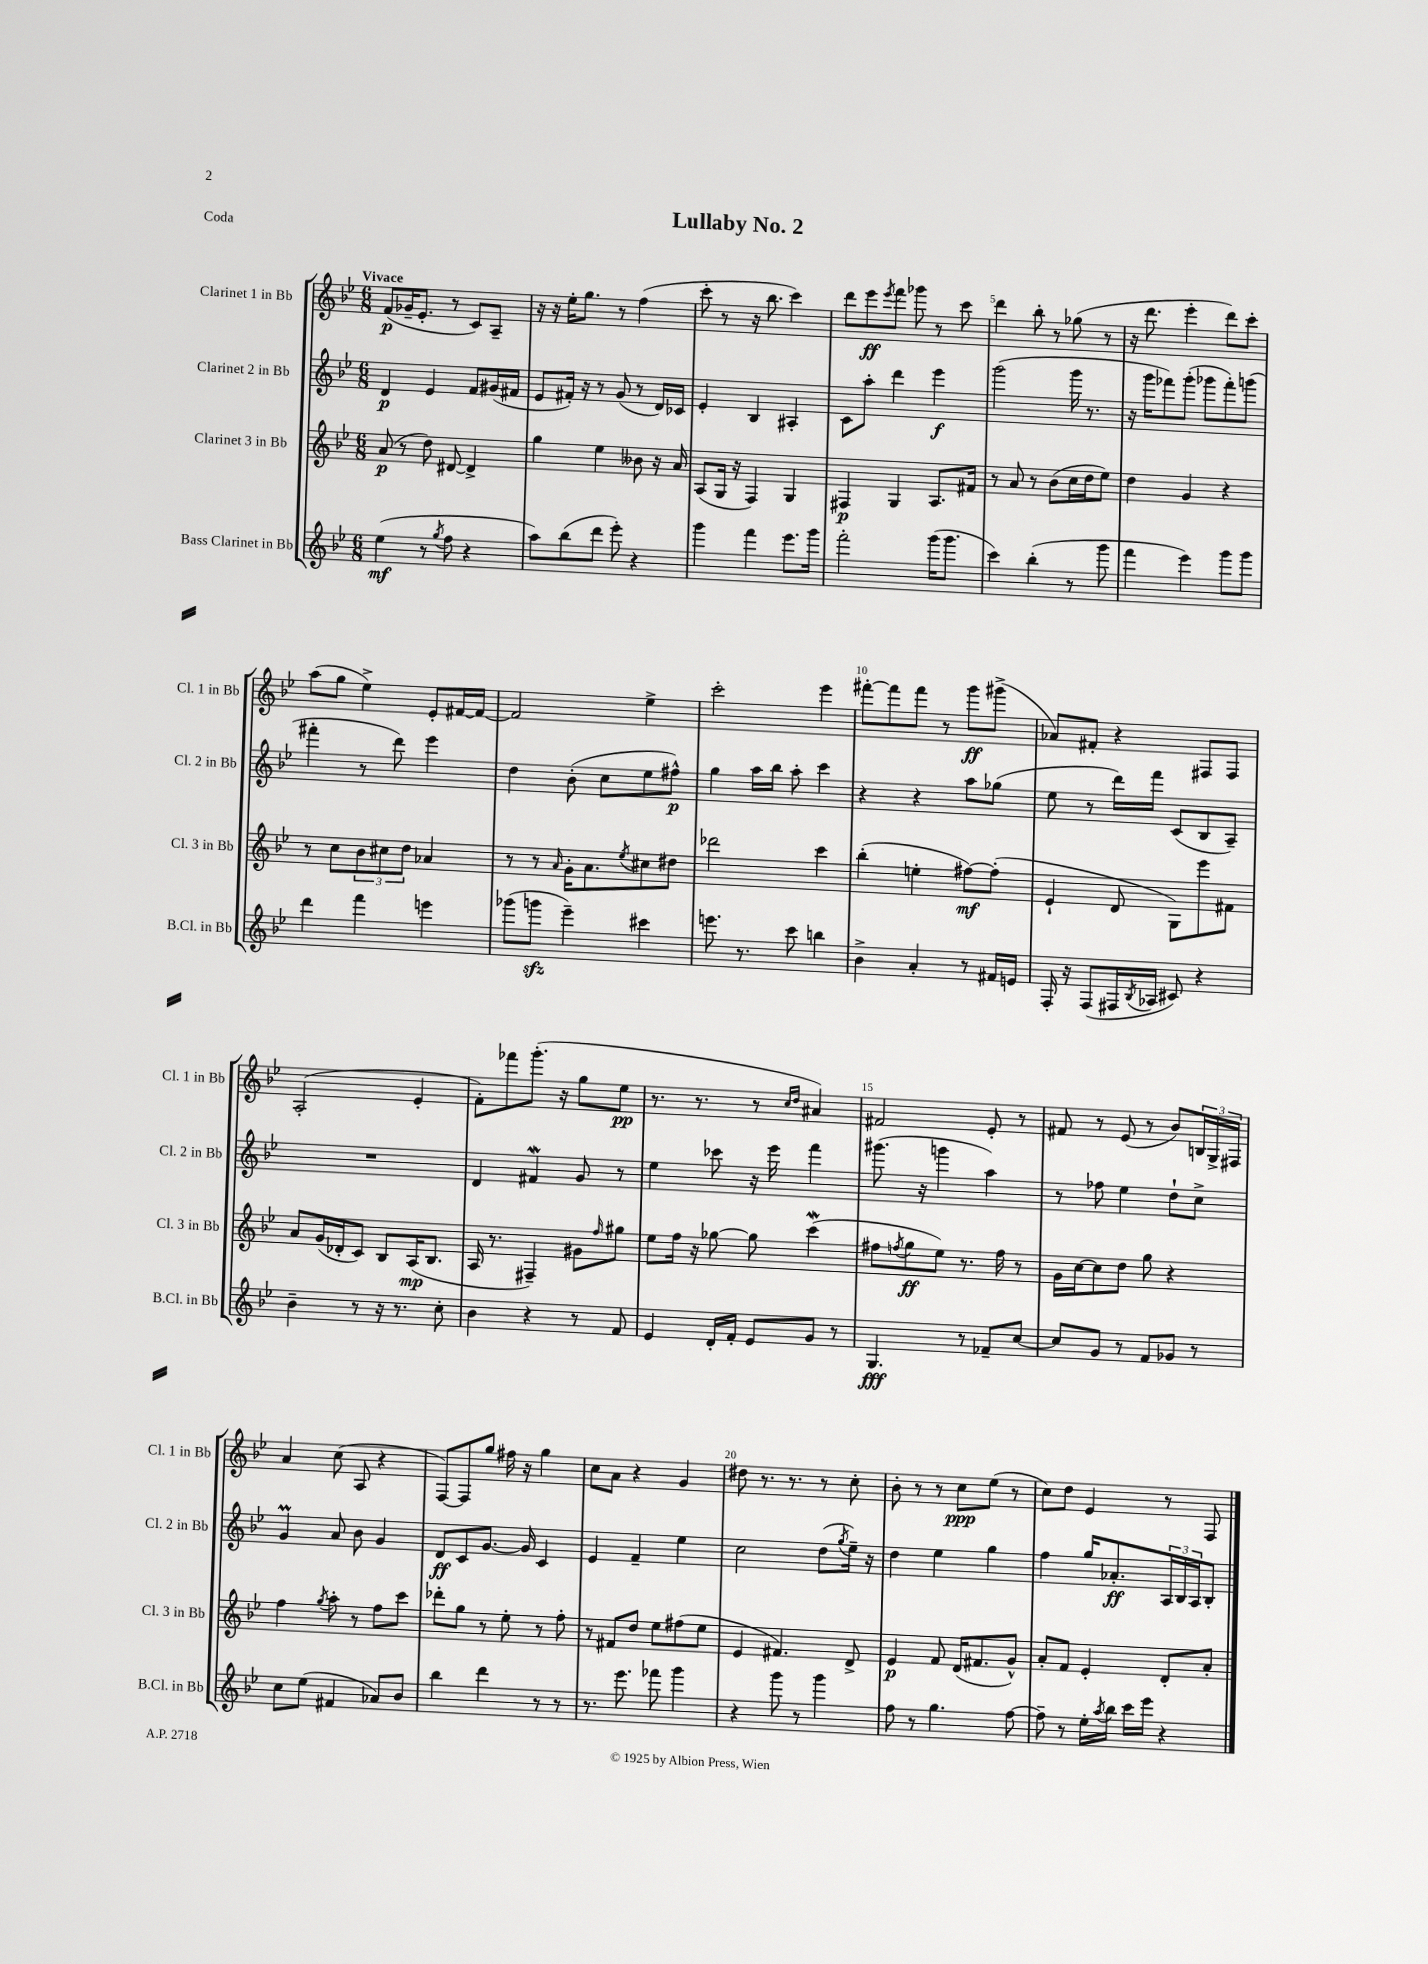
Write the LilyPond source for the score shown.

\header { title = "Lullaby No. 2" piece = "Coda" }
<<
\new StaffGroup <<
\new Staff = "s0" \with { instrumentName = "Clarinet 1 in Bb" shortInstrumentName = "Cl. 1 in Bb" } {
    \clef treble \key bes \major \numericTimeSignature \time 6/8 \tempo "Vivace"
    f'8\p( ges'16-- ees'8.-. r8 c'8) a8-- |
    r16 r16 ees''16-. g''8. r8 f''4( |
    c'''8-. r8 r16 bes''8. c'''4) |
    d'''8 ees'''8\ff \acciaccatura { ees'''8 } f'''8 ges'''8 r8 c'''8 |
    d'''4 bes''8-. r8 ges''8( r8 |
    r16 d'''8. ees'''4-. d'''8) c'''8-. |
    a''8( g''8 ees''4->) ees'8-. fis'16~ fis'16~ |
    fis'2 ees''4-> |
    c'''2-. ees'''4 |
    fis'''8~-. fis'''8 fis'''8 r8 g'''8\ff gis'''8->( |
    aes'8) fis'8-. r4 fis8 fis8 |
    a2-.( ees'4-. |
    f'8-.) fes'''8 g'''8.-.( r16 g''8 ees''8\pp |
    r8. r8. r8 \grace { c''16 d''16 } ais'4) |
    fis'2 ees'8-. r8 |
    fis'8 r8 ees'8( r8 bes'8) \tuplet 3/2 { b16 g16-> fis16 } |
    a'4 c''8( a8 r4 |
    f8~) f8 g''8 fis''16 r16 g''4 |
    c''8 a'8 r4 g'4 |
    dis''8 r8. r8. r8 c''8-. |
    bes'8-. r8 r8 c''8\ppp ees''8( r8 |
    c''8) d''8 ees'4 r8 f8 \bar "|." |
}
\new Staff = "s1" \with { instrumentName = "Clarinet 2 in Bb" shortInstrumentName = "Cl. 2 in Bb" } {
    \clef treble \key bes \major \numericTimeSignature \time 6/8
    d'4\p ees'4 f'8 gis'16( fis'16 |
    ees'8 fis'16-.) r16 r8 g'8( r8 d'16) ces'16 |
    ees'4-. bes4 ais4-. |
    c'8 a''8-. d'''4 ees'''4\f |
    g'''2( g'''16 r8. |
    r16 g'''16 fes'''8) g'''8-.( ges'''8 fes'''8-.) g'''8( |
    fis'''4-. r8 d'''8) ees'''4 |
    d''4 bes'8-.( c''8 ees''8 fis''8-^\p) |
    g''4 a''16 bes''16 a''8-. c'''4 |
    r4 r4 a''8 ges''8( |
    ees''8 r8 d'''16) f'''16 c'8( bes8 a8--) |
    R2. |
    d'4 fis'4\mordent g'8 r8 |
    ees''4 ces'''8 r16 ees'''16 f'''4 |
    gis'''8.( r16 g'''4 a''4) |
    r8 fes''8 ees''4 d''8-! c''8-> |
    g'4\prall a'8 bes'8 g'4 |
    d'8\ff c'8 g'8.~ g'16 c'4 |
    ees'4 f'4-- ees''4 |
    c''2 d''8( \acciaccatura { g''8 } ees''16--) r16 |
    d''4 ees''4 g''4 |
    f''4 g''16 aes'8.-.\ff \tuplet 3/2 { a16 bes16 a16 } bes8-. \bar "|." |
}
\new Staff = "s2" \with { instrumentName = "Clarinet 3 in Bb" shortInstrumentName = "Cl. 3 in Bb" } {
    \clef treble \key bes \major \numericTimeSignature \time 6/8
    a'8\p( r8 d''8) dis'8~ dis'4-> |
    g''4 ees''4 beses'8 r16 a'16 |
    a8( g16 r16 f4) g4 |
    fis4\p g4 a8. fis'16 |
    r8 a'8 r8 bes'8( c''16 d''16 ees''8) |
    d''4 g'4 r4 |
    r8 c''8 \tuplet 3/2 { bes'8 cis''8 d''8 } aes'4 |
    r8 r8 \grace { a'16 } g'16-. a'8. \acciaccatura { ees''8 } cis''8 dis''8 |
    des'''2 c'''4 |
    bes''4-.( e''4-. fis''8~\mf) fis''8-.( |
    ees'4-! d'8 g8) ees'''8 fis'8 |
    a'8 g'16( des'16-. c'8) bes8 a16\mp( bes8. |
    a16 r8. fis4--) gis'8 \grace { f''16 } gis''8 |
    ees''8 f''16 r16 ges''8~ ges''8 c'''4\mordent( |
    fis''8 \acciaccatura { f''8 } g''8\ff ees''8) r8. f''16 r8 |
    g'16 c''16~ c''8 d''8 g''8 r4 |
    f''4 \acciaccatura { g''8 } a''8-. r8 f''8 c'''8 |
    des'''8-. g''8 r8 ees''8-. r8 f''8-. |
    r8 fis'8 d''8 ees''8 fis''8( ees''8 |
    ees'4 fis'4.) d'8-> |
    ees'4\p f'8 d'16( fis'8. g'8-^) |
    a'8-. f'8 ees'4-. d'8-. a'8-. \bar "|." |
}
\new Staff = "s3" \with { instrumentName = "Bass Clarinet in Bb" shortInstrumentName = "B.Cl. in Bb" } {
    \clef treble \key bes \major \numericTimeSignature \time 6/8
    ees''4\mf( r8 \acciaccatura { g''8 } f''8 r4 |
    a''8) bes''8( d'''8 ees'''8-.) r4 |
    g'''4 f'''4 ees'''8. g'''16 |
    f'''2-. g'''16( g'''8. |
    c'''4) bes''4-.( r8 g'''8 |
    f'''4 ees'''4) g'''8 g'''8 |
    d'''4 f'''4 e'''4 |
    ges'''8( g'''8\sfz ees'''4--) cis'''4 |
    e'''8. r8. c'''8 b''4 |
    bes'4-> a'4-. r8 fis'16 e'16 |
    f16-. r16 f8( fis16 \acciaccatura { bes8 } aes16 cis'8) r4 |
    bes'4-- r8 r16 r8. c''8-. |
    bes'4 r4 r8 f'8 |
    ees'4 d'16-. f'16-. ees'8 g'8 r8 |
    g4.\fff r8 fes'8-- c''8~ |
    c''8 g'8 r8 f'8 ges'8 r8 |
    c''8 ees''8( fis'4 aes'8) bes'8 |
    bes''4 d'''4 r8 r8 |
    r8. ees'''8. fes'''8 g'''4 |
    r4 g'''8 r8 g'''4 |
    f''8 r8 g''4. f''8~ |
    f''8-- r8 ees''16-. \acciaccatura { a''8 } bes''16 c'''16 ees'''16 r4 \bar "|." |
}
>>
>>
\layout { \context { \Score \override BarNumber.break-visibility = ##(#f #t #t) barNumberVisibility = #(every-nth-bar-number-visible 5) } }
